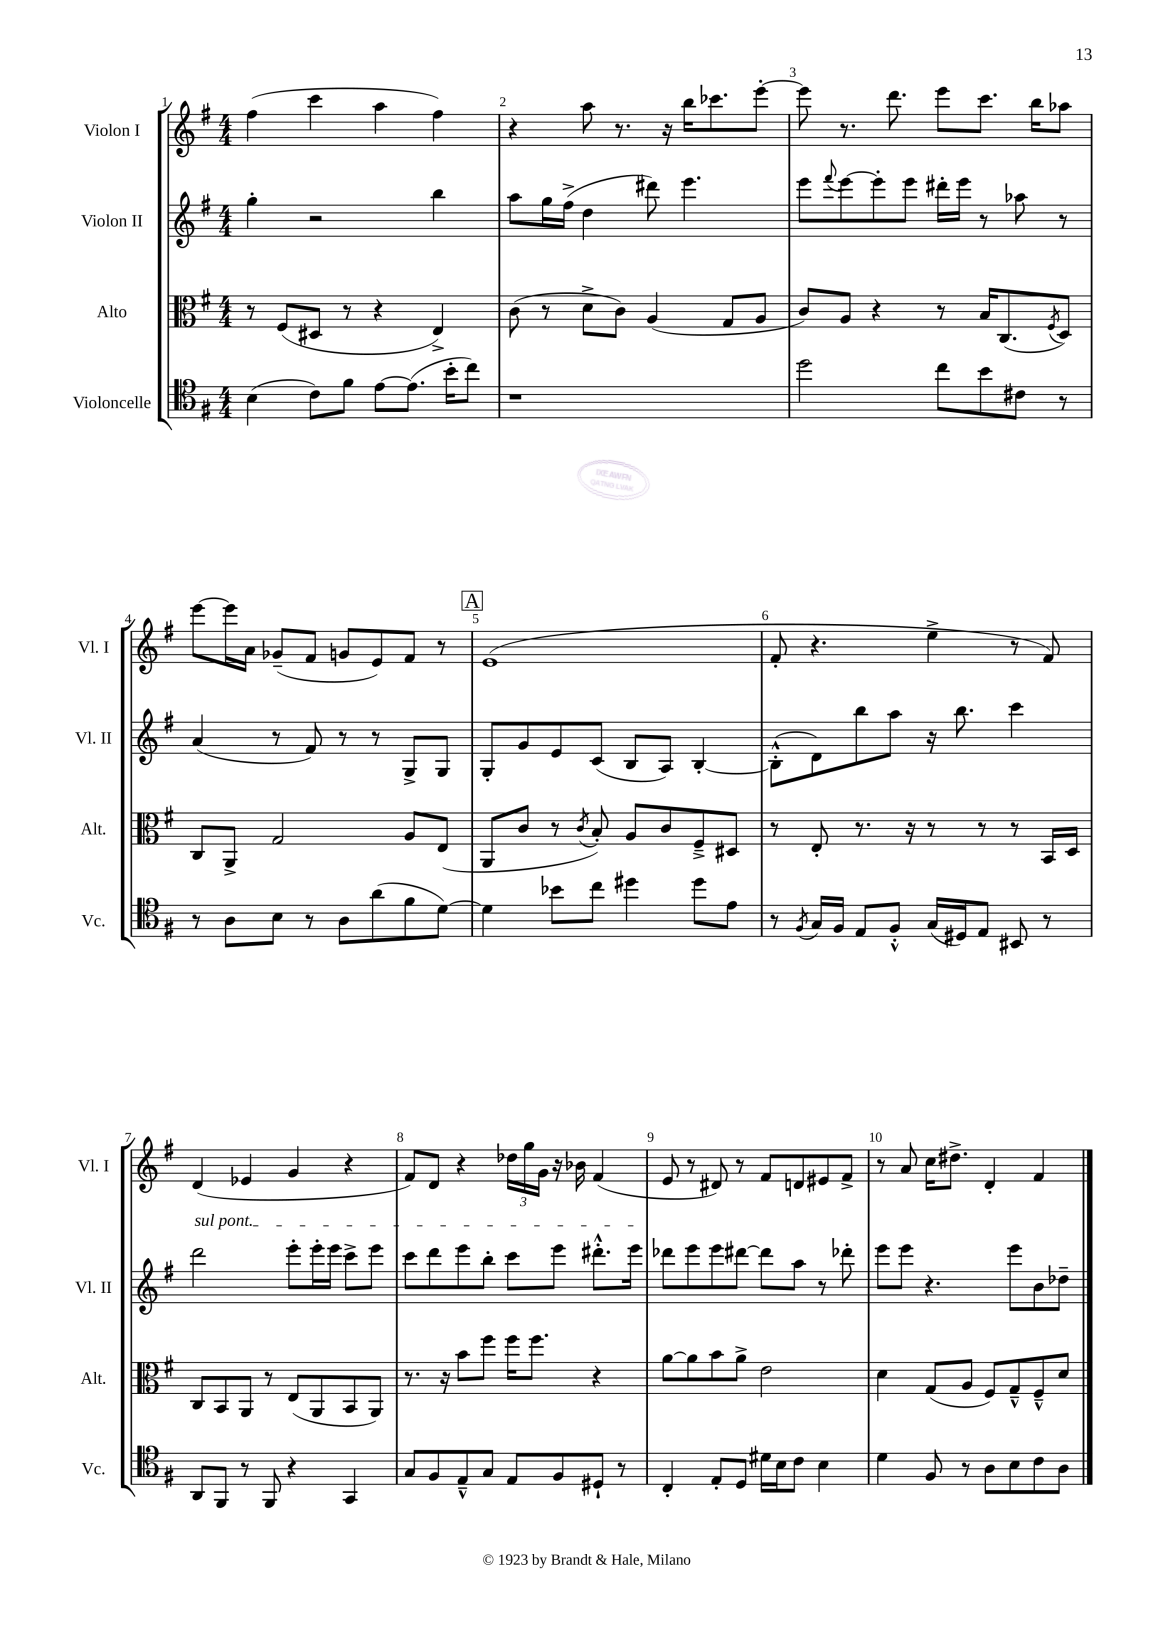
<<
\new StaffGroup <<
\new Staff = "s0" \with { instrumentName = "Violon I" shortInstrumentName = "Vl. I" } {
    \clef treble \key g \major \numericTimeSignature \time 4/4
    fis''4( c'''4 a''4 fis''4) |
    r4 a''8 r8. r16 b''16 ces'''8. e'''8~-. |
    e'''8 r8. d'''8. e'''8 c'''8. b''16 aes''8 |
    e'''8~ e'''16 a'16 ges'8--( fis'8 g'8 e'8) fis'8 r8 |
    \mark \markup { \box "A" } e'1( |
    fis'8-. r4. e''4-> r8 fis'8) |
    d'4( ees'4 g'4 r4 |
    fis'8) d'8 r4 \tuplet 3/2 { des''16 g''16 g'16 } r16 bes'16 fis'4( |
    e'8 r8 dis'8) r8 fis'8 d'8 eis'8 fis'8-> |
    r8 a'8 c''16 dis''8.-> d'4-. fis'4 \bar "|." |
}
\new Staff = "s1" \with { instrumentName = "Violon II" shortInstrumentName = "Vl. II" } {
    \clef treble \key g \major \numericTimeSignature \time 4/4
    g''4-. r2 b''4 |
    a''8 g''16 fis''16->( d''4 dis'''8) e'''4. |
    e'''8 \appoggiatura { fis'''8 } e'''8~ e'''8-. e'''8 dis'''16-. e'''16 r8 aes''8 r8 |
    a'4( r8 fis'8) r8 r8 g8-> g8 |
    \mark \markup { \box "A" } g8-. g'8 e'8 c'8( b8 a8) b4~-. |
    b8-.-^( d'8) b''8 a''8 r16 b''8. c'''4 |
    \once \override TextSpanner.bound-details.left.text = \markup { \italic "sul pont." } d'''2\startTextSpan e'''8-. e'''16-. e'''16 c'''8-> e'''8 |
    c'''8 d'''8 e'''8 b''8-. c'''8 e'''8 dis'''8.-.-^ e'''16\stopTextSpan |
    des'''8 e'''8 e'''8 dis'''8~ dis'''8 a''8 r8 des'''8-. |
    e'''8 e'''8 r4. e'''8 b'8 des''8-- \bar "|." |
}
\new Staff = "s2" \with { instrumentName = "Alto" shortInstrumentName = "Alt." } {
    \clef alto \key g \major \numericTimeSignature \time 4/4
    r8 fis8( dis8 r8 r4 e4->) |
    c'8( r8 d'8-> c'8) a4( g8 a8 |
    c'8) a8 r4 r8 b16 c8.( \acciaccatura { fis8 } d8) |
    c8 a,8-> g2 a8 e8( |
    \mark \markup { \box "A" } a,8 c'8 r8 \acciaccatura { c'8 } b8-.) a8 c'8 fis8---> dis8 |
    r8 e8-. r8. r16 r8 r8 r8 b,16 d16 |
    c8 b,8 a,8 r8 e8( a,8 b,8 a,8) |
    r8. r16 b'8 fis''8 fis''16 fis''8. r4 |
    a'8~ a'8 b'8 a'8-> e'2 |
    d'4 g8( a8 fis8) g8---^ fis8---^ d'8 \bar "|." |
}
\new Staff = "s3" \with { instrumentName = "Violoncelle" shortInstrumentName = "Vc." } {
    \clef tenor \key g \major \numericTimeSignature \time 4/4
    b4( c'8) fis'8 e'8~ e'8.( b'16-. c''8) |
    r1 |
    d''2 c''8 b'8 cis'8 r8 |
    r8 a8 b8 r8 a8 a'8( fis'8 d'8~) |
    \mark \markup { \box "A" } d'4 bes'8 c''8 dis''4 dis''8 e'8 |
    r8 \acciaccatura { fis8 } g16 fis16 e8 fis8-.-^ g16( dis16) e8 bis,8 r8 |
    a,8 fis,8 r8 fis,8 r4 g,4 |
    g8 fis8 e8---^ g8 e8 fis8 dis8-! r8 |
    c4-. e8-. d8 dis'16 b16 c'8 b4 |
    d'4 fis8 r8 a8 b8 c'8 a8 \bar "|." |
}
>>
>>
\layout { \context { \Score \override BarNumber.break-visibility = ##(#f #t #t) barNumberVisibility = #all-bar-numbers-visible } }
